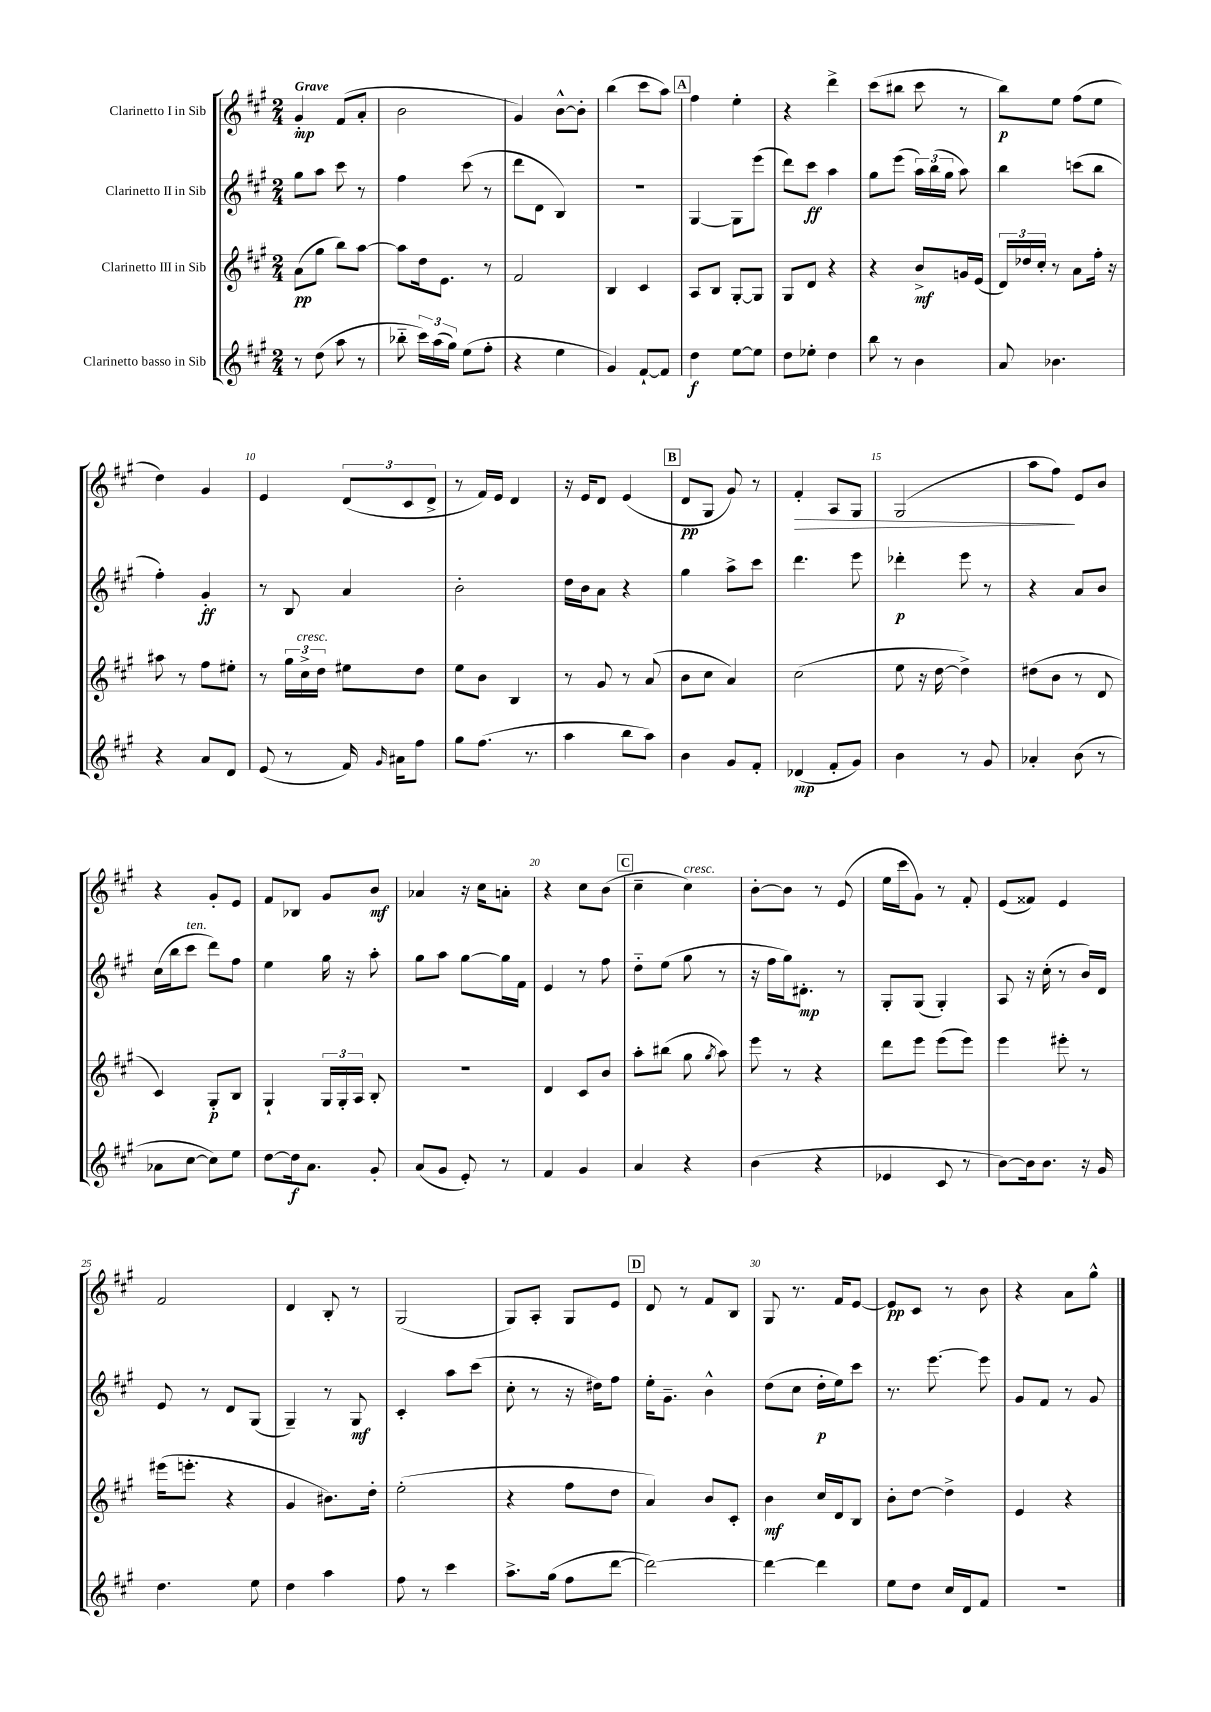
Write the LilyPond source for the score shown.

<<
\new StaffGroup <<
\new Staff = "s0" \with { instrumentName = "Clarinetto I in Sib" } {
    \clef treble \key a \major \numericTimeSignature \time 2/4 \tempo "Grave"
    \autoBeamOff gis'4-.\mp fis'8[( a'8]-. |
    b'2 |
    gis'4) b'8[~-^ b'8]-. |
    b''4( cis'''8[ a''8]) |
    \mark \markup { \box "A" } fis''4 e''4-. |
    r4 d'''4-> |
    cis'''8[( bis''8] cis'''8 r8 |
    b''8[\p) e''8] fis''8[( e''8] |
    d''4) gis'4 |
    e'4 \tuplet 3/2 { d'8[( cis'8 d'8]-> } |
    r8 fis'16[) e'16] d'4 |
    r16 e'16[ d'8] e'4( |
    \mark \markup { \box "B" } d'8[\pp gis8] gis'8) r8 |
    fis'4-.\> a8[ gis8] |
    gis2( |
    a''8[ fis''8]\!) e'8[ b'8] |
    r4 gis'8[-. e'8] |
    fis'8[ bes8] gis'8[ b'8]\mf |
    aes'4 r16 cis''16[ a'8]-. |
    r4 cis''8[ b'8]( |
    \mark \markup { \box "C" } cis''4-- cis''4^\markup { \italic "cresc." }) |
    b'8[~-. b'8] r8 e'8( |
    e''16[ cis'''16 gis'8]) r8 fis'8-. |
    e'8[( fisis'8]) e'4 |
    fis'2 |
    d'4 b8-. r8 |
    gis2( |
    gis8[) a8]-. gis8[ e'8] |
    \mark \markup { \box "D" } d'8 r8 fis'8[ b8] |
    gis8 r8. fis'16[ e'8]~ |
    e'8[\pp cis'8] r8 b'8 |
    r4 a'8[ gis''8]-^ \bar "|." |
}
\new Staff = "s1" \with { instrumentName = "Clarinetto II in Sib" } {
    \clef treble \key a \major \numericTimeSignature \time 2/4
    \autoBeamOff gis''8[ a''8] cis'''8 r8 |
    fis''4 cis'''8( r8 |
    d'''8[ d'8] b4) |
    R2 |
    \mark \markup { \box "A" } gis4~ gis8[ e'''8]( |
    d'''8[) cis'''8]\ff a''4 |
    gis''8[ e'''8]( \tuplet 3/2 { a''16[) b''16( gis''16] } a''8) |
    b''4 c'''8[( b''8] |
    fis''4-.) gis'4-.\ff |
    r8 b8 a'4 |
    b'2-. |
    d''16[ b'16 a'8] r4 |
    \mark \markup { \box "B" } gis''4 a''8[-> cis'''8] |
    d'''4. e'''8 |
    des'''4-.\p e'''8 r8 |
    r4 a'8[ b'8] |
    cis''16[( b''16 cis'''8]^\markup { \italic "ten." } d'''8[) fis''8] |
    e''4 gis''16 r16 a''8-. |
    gis''8[ a''8] gis''8[~ gis''16 fis'16] |
    e'4 r8 fis''8 |
    \mark \markup { \box "C" } d''8[-_ e''8]( gis''8 r8 |
    r16 fis''16[ gis''16) dis'8.]-.\mp r8 |
    gis8[-. gis8]( gis4-.) |
    a8 r16 cis''16-.( r8 b'16[) d'16] |
    e'8 r8 d'8[ gis8]( |
    gis4--) r8 gis8\mf |
    cis'4-. a''8[ cis'''8]( |
    cis''8-. r8 r16 dis''16[) fis''8] |
    \mark \markup { \box "D" } e''16[-. gis'8.]-- b'4-^ |
    d''8[( cis''8] d''16[-.\p e''16) cis'''8] |
    r8. e'''8.~ e'''8 |
    gis'8[ fis'8] r8 gis'8 \bar "|." |
}
\new Staff = "s2" \with { instrumentName = "Clarinetto III in Sib" } {
    \clef treble \key a \major \numericTimeSignature \time 2/4
    \autoBeamOff a'8[\pp( gis''8] b''8[) a''8]~ |
    a''8[ d''16 e'8.] r8 |
    fis'2 |
    b4 cis'4 |
    \mark \markup { \box "A" } a8[ b8] gis8[~-. gis8] |
    gis8[ d'8] r4 |
    r4 b'8[->\mf g'16 e'16]( |
    \tuplet 3/2 { d'16[) des''16 cis''16]-. } r8 a'8[ fis''16]-. r16 |
    ais''8 r8 fis''8[ eis''8]-. |
    r8 \tuplet 3/2 { gis''16[ cis''16->^\markup { \italic "cresc." } d''16] } eis''8[ d''8] |
    e''8[ b'8] b4 |
    r8 gis'8 r8 a'8( |
    \mark \markup { \box "B" } b'8[ cis''8] a'4) |
    cis''2( |
    e''8 r16 d''16~ d''4->) |
    dis''8[( b'8] r8 d'8 |
    cis'4) gis8[-.\p b8] |
    gis4-! \tuplet 3/2 { gis16[ gis16-. a16] } b8-. |
    R2 |
    d'4 cis'8[ b'8] |
    \mark \markup { \box "C" } a''8[-. bis''8]( gis''8 \acciaccatura { gis''8 } a''8) |
    e'''8 r8 r4 |
    d'''8[ e'''8] e'''8[( e'''8]) |
    e'''4 eis'''8-. r8 |
    eis'''16[( e'''8.]-. r4 |
    gis'4 bis'8.[) d''16]-. |
    e''2-.( |
    r4 fis''8[ d''8] |
    \mark \markup { \box "D" } a'4) b'8[ cis'8]-. |
    b'4\mf cis''16[ d'16 b8] |
    b'8[-. d''8]~ d''4-> |
    e'4 r4 \bar "|." |
}
\new Staff = "s3" \with { instrumentName = "Clarinetto basso in Sib" } {
    \clef treble \key a \major \numericTimeSignature \time 2/4
    \autoBeamOff r8 d''8( a''8 r8 |
    bes''8-_ \tuplet 3/2 { cis'''16[) a''16( gis''16]) } e''8[( fis''8]-. |
    r4 e''4 |
    gis'4) fis'8[~-! fis'8] |
    \mark \markup { \box "A" } d''4\f e''8[~ e''8] |
    d''8[ ees''8]-. d''4 |
    b''8 r8 b'4 |
    a'8 bes'4. |
    r4 a'8[ d'8] |
    e'8( r8 fis'16) \grace { gis'16 } ais'16[ fis''8] |
    gis''8[ fis''8.]( r8. |
    a''4 b''8[ a''8]) |
    \mark \markup { \box "B" } b'4 gis'8[ fis'8]-. |
    des'4\mp( fis'8[-. gis'8]) |
    b'4 r8 gis'8 |
    aes'4-. b'8( r8 |
    aes'8[ cis''8]~ cis''8[) e''8] |
    d''8[~ d''16\f a'8.] gis'8-. |
    a'8[( gis'8] e'8-.) r8 |
    fis'4 gis'4 |
    \mark \markup { \box "C" } a'4 r4 |
    b'4( r4 |
    ees'4 cis'8 r8 |
    b'8[~) b'16 b'8.] r16 gis'16 |
    d''4. e''8 |
    d''4 a''4 |
    fis''8 r8 cis'''4 |
    a''8.[-> gis''16]( fis''8[ d'''8]~ |
    \mark \markup { \box "D" } d'''2~) |
    d'''4~ d'''4 |
    e''8[ d''8] cis''16[ d'16 fis'8] |
    R2 \bar "|." |
}
>>
>>
\layout { \context { \Score \override BarNumber.break-visibility = ##(#f #t #t) barNumberVisibility = #(every-nth-bar-number-visible 5) } }
